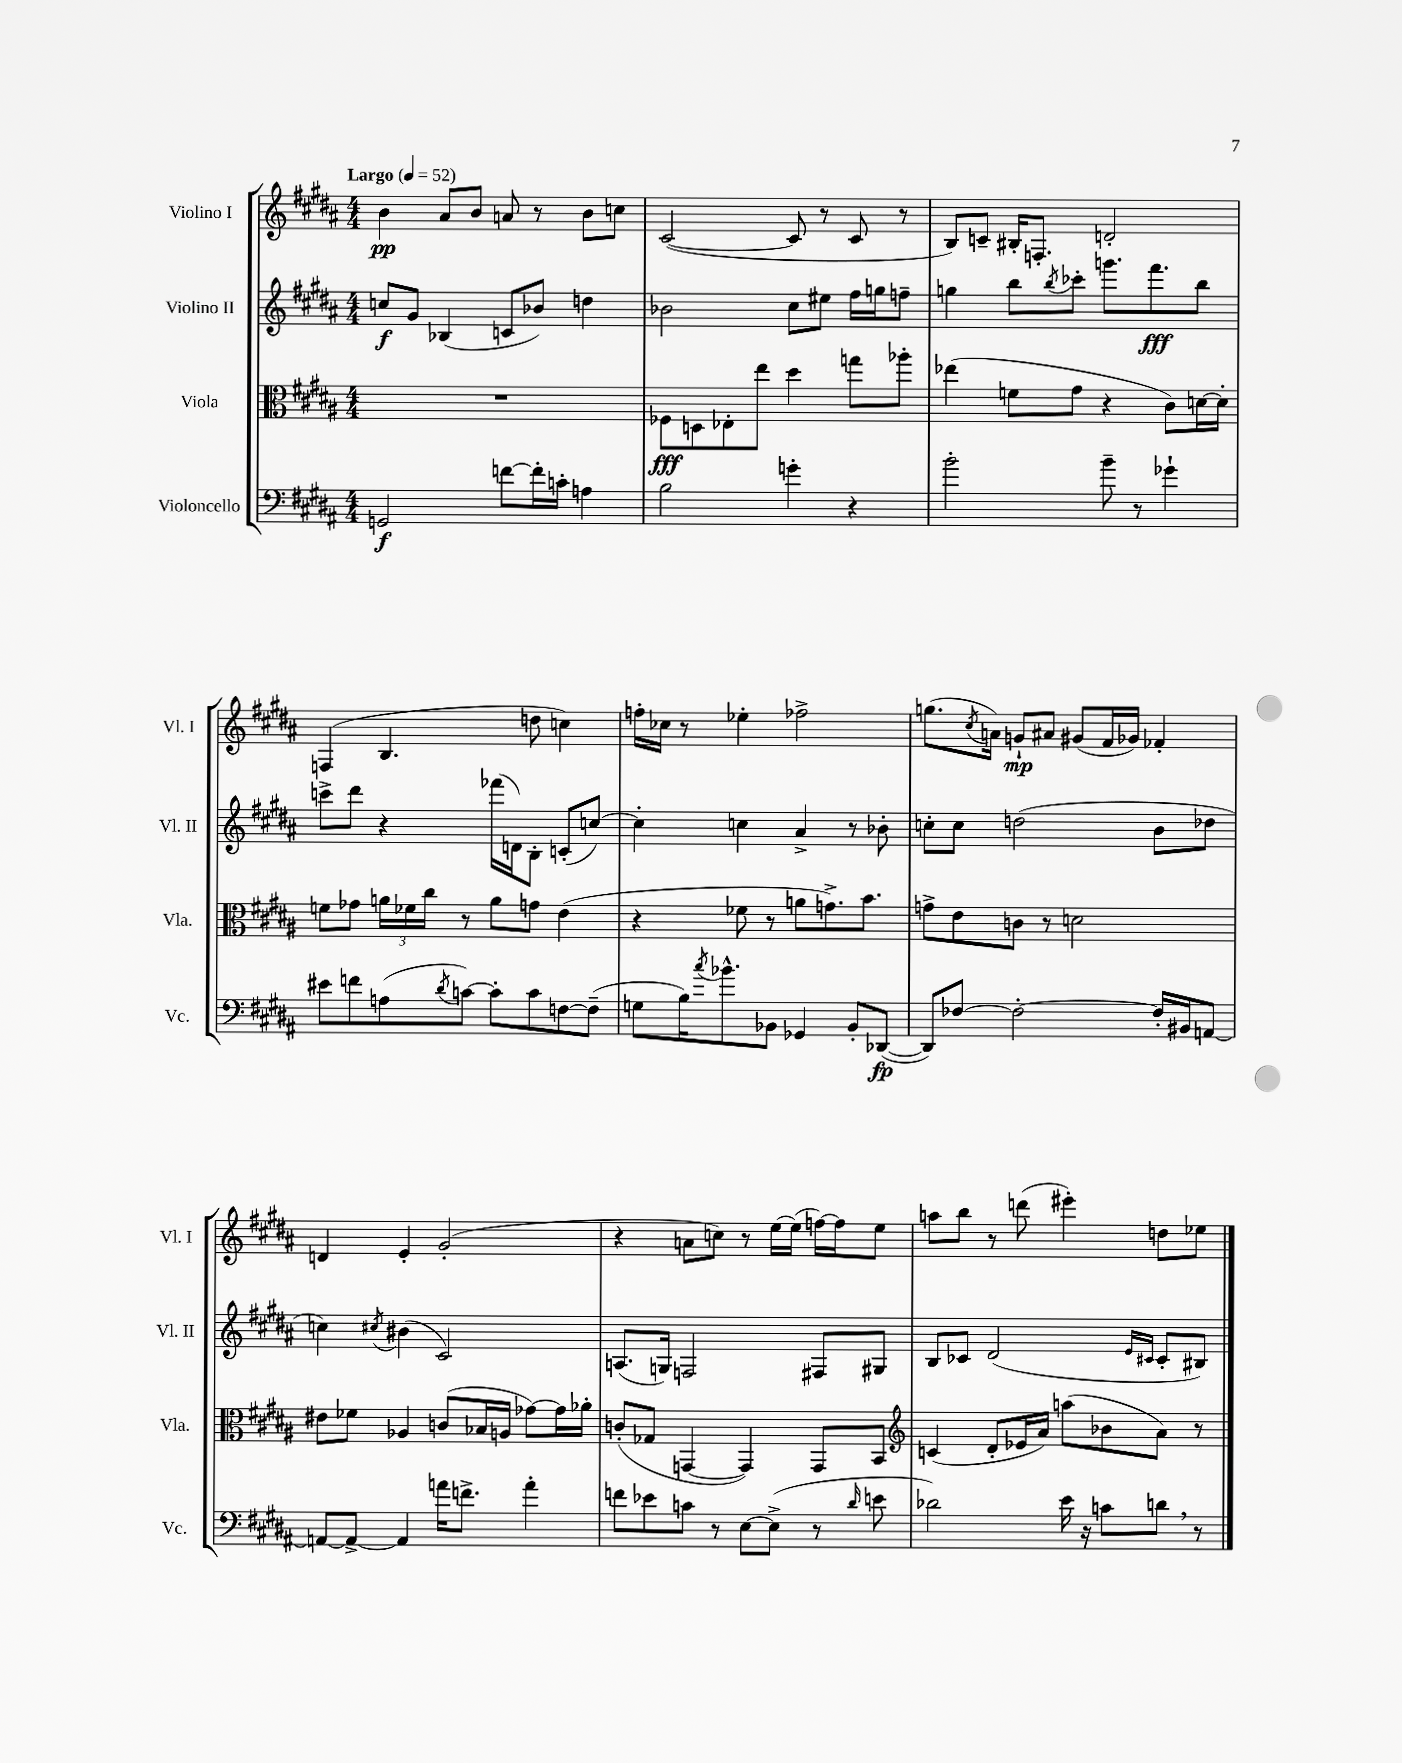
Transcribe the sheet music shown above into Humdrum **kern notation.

**kern	**kern	**kern	**kern
*staff4	*staff3	*staff2	*staff1
*clefF4	*clefC3	*clefG2	*clefG2
*k[f#c#g#d#a#]	*k[f#c#g#d#a#]	*k[f#c#g#d#a#]	*k[f#c#g#d#a#]
*M4/4	*M4/4	*M4/4	*M4/4
*MM52	*MM52	*MM52	*MM52
2GG	1r	8cc	4b
.	.	8g#	.
.	.	(4B-	8a#
.	.	.	8b
[8f	.	8c	8a
16f']	.	8b-)	8r
16c'	.	.	.
4A	.	4dd	8b
.	.	.	8cc
=	=	=	=
2B	8F-	2b-	([2c#
.	8D	.	.
.	8E-'	.	.
.	8ee	.	.
4g'	4dd#	8cc#	8c#]
.	.	8ee#	8r
4r	8gg	16ff#	8c#
.	.	16gg	.
.	8aa-'	8ff~	8r
=	=	=	=
2b'	(4ee-	4gg	8B)
.	.	.	8c~
.	8f	8bb	16B#'
.	.	.	8.F'
.	.	8qbb	.
.	8g#	8ccc-'	.
8b~	4r	8.ggg	2d'
8r	.	.	.
.	.	8.fff#	.
4g-`	8c#)	.	.
.	[16d	8bb	.
.	16d']	.	.
=	=	=	=
8e#	8f	8ccc^	(4F
8f	8g-	8ddd#	.
(8A	24a	4r	4.B
.	24f-	.	.
.	24cc#	.	.
8qd#	.	.	.
[8c)	8r	.	.
8c']	8a	(16fff-	.
.	.	16d)	.
8c	8g	8B'	8dd
[8F	(4e	(8c'	4cc)
(8F~]	.	[8cc)	.
=	=	=	=
8G	4r	4cc']	16ff'
.	.	.	16cc-
16B)	.	.	8r
8qcc#	.	.	.
8.b-^^	.	.	.
.	8f-	4cc	4ee-'
8BB-	8r	.	.
4GG-	8a	4a#^	2ff-^
.	8.g^)	.	.
8BB-'	.	8r	.
.	8.b	.	.
([8DD-	.	8b-'	.
=	=	=	=
8DD-])	8g^	8cc'	(8.gg
[8F-	8e	8cc	.
.	.	.	8qcc#
.	.	.	16a)
2F-'_	8c	(2dd	8g`
.	8r	.	8a#
.	2d	.	(8g#
.	.	.	16f#
.	.	.	16g-)
16F-']	.	8b	4f-'
16BB#	.	.	.
[8AA	.	8dd-	.
=	=	=	=
8AA_	8e#	4cc)	4d
8AA^_	8f-	.	.
.	.	8qcc#	.
4AA]	4A-	(4b#	4e'
16a	(8c	2c#)	(2g#'
8.f^	.	.	.
.	16B-	.	.
.	16A	.	.
4a'	[8g-)	.	.
.	16g-]	.	.
.	16a-'	.	.
=	=	=	=
8f	(8c'	(8.A	4r
8e-	8G-	.	.
.	.	16G)	.
8c	[4GG	2F	8a
8r	.	.	8cc)
[8E	4GG])	.	8r
(8E^]	.	.	[16ee
.	.	.	(16ee]
8r	8GG	8F#	[16ff)
.	.	.	16ff]
16qqd#	.	.	.
8e	8BB	8G#	8ee
=	=	=	=
*	*clefG2	*	*
2d-)	(4c	8B	8aa
.	.	8c-	8bb
.	8d#'	(2d#	8r
.	16e-	.	(8ddd
.	16a#)	.	.
16e	(8aa	.	4eee#')
16r	.	.	.
8c	8b-	.	.
.	.	16qqe	.
.	.	16qqc#	.
8d	8a#)	8c#'	8dd
8r	8r	8B#)	8ee-
==	==	==	==
*-	*-	*-	*-
